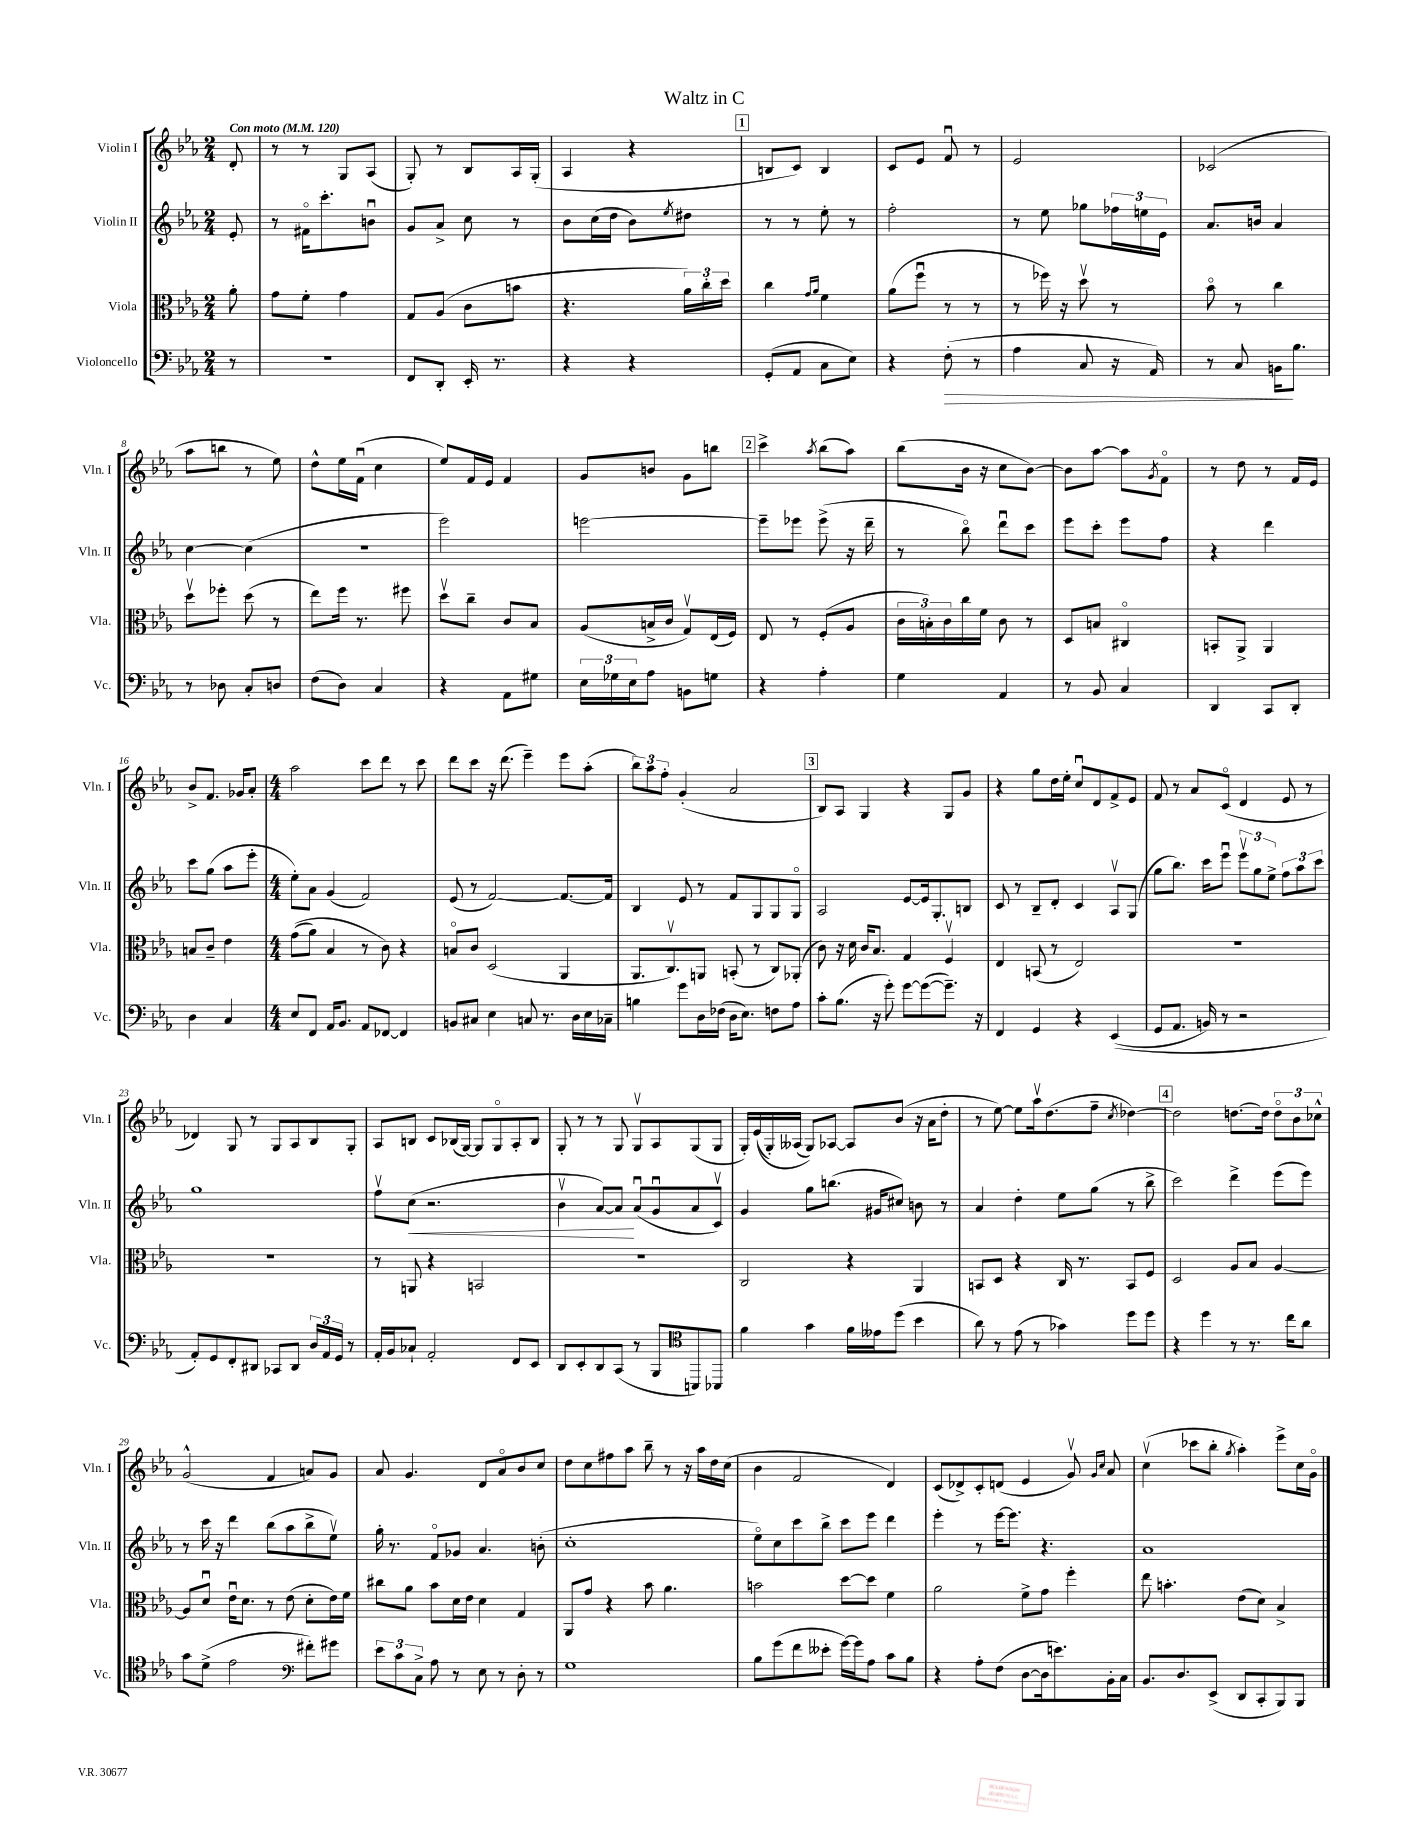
\header { title = "Waltz in C" }
<<
\new StaffGroup <<
\new Staff = "s0" \with { instrumentName = "Violin I" shortInstrumentName = "Vln. I" } {
    \clef treble \key ees \major \numericTimeSignature \time 2/4 \partial 8 \tempo "Con moto" 4 = 120
    d'8-. |
    r8 r8 g8 aes8( |
    g8-.) r8 bes8 aes16 g16-.( |
    aes4 r4 |
    \mark \markup { \box "1" } b8 c'8) b4 |
    c'8 ees'8 f'8\downbow r8 |
    ees'2 |
    ces'2( |
    aes''8 b''8 r8 ees''8) |
    d''8-^ ees''16 f'16\downbow( c''4 |
    ees''8) f'16 ees'16 f'4 |
    g'8 b'8 g'8 b''8 |
    \mark \markup { \box "2" } c'''4-> \acciaccatura { aes''8 } bes''8( aes''8) |
    bes''8( bes'16 r16 c''8 bes'8~) |
    bes'8 aes''8~ aes''8 \acciaccatura { g'8 } f'8\flageolet |
    r8 d''8 r8 f'16 ees'16 |
    bes'8-> f'8. ges'16 aes'8-. |
    \numericTimeSignature \time 4/4 aes''2 c'''8 d'''8 r8 c'''8 |
    d'''8 c'''8 r16 d'''8.( ees'''4--) ees'''8 aes''8-.( |
    \tuplet 3/2 { bes''8) aes''8 f''8-. } g'4-.( aes'2 |
    \mark \markup { \box "3" } bes8) aes8 g4 r4 g8 g'8 |
    r4 g''8 d''16 ees''16-. c''8\downbow d'8 f'8-> ees'8 |
    f'8 r8 aes'8 c'8\flageolet( d'4 ees'8 r8 |
    des'4) g8 r8 g8 aes8 bes8 g8-. |
    aes8 b8 c'8 bes16( g16~) g8 g8\flageolet aes8-. bes8 |
    g8-. r8 r8 g8 g8\upbow aes8 g8( g8 |
    g16-.) ees'16(\( g16-.) aeses16( g8)\) aes8~ aes8 bes'8( r16 aes'16 d''8-. |
    r8 ees''8~) ees''8 aes''16\upbow d''8.( f''8-- \acciaccatura { c''8 } des''4~) |
    \mark \markup { \box "4" } des''2 d''8.~ d''16 \tuplet 3/2 { d''8\flageolet bes'8 ces''8-^ } |
    g'2-^( f'4 a'8) g'8 |
    aes'8 g'4. d'8 aes'8\flageolet bes'8 c''8 |
    d''8 c''8 fis''8 aes''8 bes''8-- r8 r16 aes''16 d''16 c''16( |
    bes'4 f'2 d'4) |
    c'8( des'8->) c'8-. d'8( ees'4 g'8\upbow) \grace { g'16 c''16 } aes'8 |
    c''4\upbow( ces'''8 bes''8-. \acciaccatura { g''8 } aes''4-.) ees'''8-> c''16 g'16\flageolet \bar "|." |
}
\new Staff = "s1" \with { instrumentName = "Violin II" shortInstrumentName = "Vln. II" } {
    \clef treble \key ees \major \numericTimeSignature \time 2/4 \partial 8
    ees'8-. |
    r8 fis'16\flageolet c'''8.-. b'8\downbow |
    g'8 aes'8-> c''8 r8 |
    bes'8 c''16( d''16 bes'8) \acciaccatura { ees''8 } dis''8 |
    \mark \markup { \box "1" } r8 r8 ees''8-. r8 |
    f''2-. |
    r8 ees''8 ges''8 \tuplet 3/2 { fes''16 e''16 ees'16 } |
    aes'8. b'16 aes'4 |
    c''4~ c''4( |
    r2 |
    ees'''2) |
    e'''2~ |
    \mark \markup { \box "2" } e'''8-- ees'''8 ees'''8->( r16 d'''16-- |
    r8 bes''8\flageolet) d'''8\downbow c'''8 |
    ees'''8 c'''8-. ees'''8 f''8 |
    r4 d'''4 |
    c'''8 g''8( aes''8 ees'''8-. |
    \numericTimeSignature \time 4/4 ees''8-.) aes'8 g'4( f'2) |
    ees'8( r8 f'2~) f'8.~ f'16 |
    bes4 ees'8 r8 f'8 g8 g8 g8\flageolet |
    \mark \markup { \box "3" } aes2 ees'8~ ees'16 g8.-. b8 |
    c'8 r8 bes8-- d'8-. c'4 aes8\upbow g8( |
    g''8 bes''8.) c'''16 ees'''8\downbow \tuplet 3/2 { ees'''8\upbow g''8 ees''8-> } \tuplet 3/2 { f''8 aes''8 c'''8 } |
    g''1 |
    f''8\upbow c''8\<( r2. |
    bes'4\upbow aes'8~) aes'8\! aes'8\downbow( g'8\downbow aes'8 c'8\upbow) |
    g'4 g''8 b''8.( gis'16 cis''8) b'8 r8 |
    aes'4 d''4-. ees''8 g''8( r8 bes''8-> |
    \mark \markup { \box "4" } c'''2) d'''4-> ees'''8( ees'''8) |
    r8 c'''16 r16 d'''4 bes''8( aes''8 bes''8-> ees''8\upbow) |
    g''16-. r8. f'8\flageolet ges'8 aes'4. b'8-.( |
    c''1-. |
    ees''8\flageolet) c''8 c'''8 bes''8-> c'''8 ees'''8 d'''4 |
    ees'''4-. r8 ees'''16~ ees'''8. r4. |
    aes'1 \bar "|." |
}
\new Staff = "s2" \with { instrumentName = "Viola" shortInstrumentName = "Vla." } {
    \clef alto \key ees \major \numericTimeSignature \time 2/4 \partial 8
    aes'8-. |
    g'8 f'8-. g'4 |
    g8 aes8( c'8 b'8 |
    r4. \tuplet 3/2 { aes'16) c''16-. d''16 } |
    \mark \markup { \box "1" } c''4 \grace { g'16 aes'16 } f'4 |
    aes'8( f''8\downbow r8 r8 |
    r8 fes''16) r16 d''8\upbow r8 |
    bes'8\flageolet r8 c''4 |
    d''8\upbow fes''8-. d''8( r8 |
    ees''8) f''16 r8. fis''8 |
    d''8\upbow c''8-- c'8 bes8 |
    aes8( b16-> c'16 g8\upbow) ees16( f16) |
    \mark \markup { \box "2" } ees8 r8 f8-.( aes8 |
    \tuplet 3/2 { c'16 b16-.) c'16 } c''16 f'16 c'8 r8 |
    d8 b8 cis4\flageolet |
    b,8-. aes,8-> aes,4 |
    b8 c'8-- ees'4 |
    \numericTimeSignature \time 4/4 g'8(\( aes'8) bes4 r8 c'8\) r4 |
    b8\flageolet c'8 d2( aes,4 |
    aes,8. c8.\upbow) a,8 b,8-.( r8 c8) aes,8-.( |
    \mark \markup { \box "3" } c'8) r16 d'16 c'16 bes8. g4 f4\upbow |
    ees4 b,8( r8 ees2) |
    R1 |
    R1 |
    r8 a,8 r4 b,2 |
    R1 |
    c2 r4 aes,4 |
    b,8 d8 r4 c16 r8. b,8 f8 |
    \mark \markup { \box "4" } d2 aes8 bes8 aes4~ |
    aes8 d'8\downbow ees'16\downbow d'8. r8 ees'8( d'8-. ees'16) f'16 |
    cis''8 aes'8 bes'8 d'16 ees'16 d'4 g4 |
    aes,8 g'8 r4 bes'8 aes'4. |
    b'2 d''8~ d''8 f'4 |
    aes'2 f'8-> g'8 f''4-. |
    ees''8 b'4.-. ees'8( d'8) bes4-> \bar "|." |
}
\new Staff = "s3" \with { instrumentName = "Violoncello" shortInstrumentName = "Vc." } {
    \clef bass \key ees \major \numericTimeSignature \time 2/4 \partial 8
    r8 |
    r2 |
    f,8 d,8-. ees,16-. r8. |
    r4 r4 |
    \mark \markup { \box "1" } g,8-.( aes,8 c8 ees8) |
    r4 f8-.\>( r8 |
    aes4 c8 r16 aes,16) |
    r8 c8 b,16\! bes8. |
    r8 des8 c8-. d8 |
    f8( d8) c4 |
    r4 aes,8 gis8 |
    \tuplet 3/2 { ees16 ges16 ees16 } aes8 b,8 g8 |
    \mark \markup { \box "2" } r4 aes4-. |
    g4 aes,4 |
    r8 bes,8 c4 |
    d,4 c,8 d,8-. |
    d4 c4 |
    \numericTimeSignature \time 4/4 ees8 f,8 aes,16 bes,8. aes,8 fes,8~ fes,4 |
    b,8 cis8 ees4 c8 r8. d16 ees16 ces16-- |
    b4 g'8 d16 fes16( d16 ees8.) f8 aes8 |
    \mark \markup { \box "3" } c'8-. bes8.( r16 g'8-.) g'8~ g'8~( g'8.--) r16 |
    f,4 g,4 r4 ees,4(\( |
    g,8 aes,8. b,16) r8 r2 |
    aes,8-.\) g,8 f,8-. dis,8 ces,8 dis,8 \tuplet 3/2 { d16 aes,16 g,16 } r8 |
    aes,16-. bes,16 ces8-! aes,2-. f,8 ees,8 |
    d,8 ees,8-. d,8 c,8( r8 bes,,8 b,,8) bes,,8 |
    \clef tenor f'4 g'4 f'16 eeses'16 d''8( bes'4 |
    aes'8) r8 ees'8( r8 ges'4) d''8 d''8 |
    \mark \markup { \box "4" } r4 d''4 r8 r8. c''16 aes'8 |
    g'8 d'8->( ees'2 fis'8-.) gis'8 |
    \clef bass \tuplet 3/2 { ees'8 c'8 c8-> } aes8 r8 ees8 r8 d8-. r8 |
    g1 |
    bes8 g'8( f'8 eeses'8-. g'16~) g'16 aes8 c'8 bes8 |
    r4 aes8-. f8( d8~ d16 e'8.) bes,16-. c16 |
    bes,8. d8. ees,8->( d,8 c,8-. bes,,8) bes,,8 \bar "|." |
}
>>
>>
